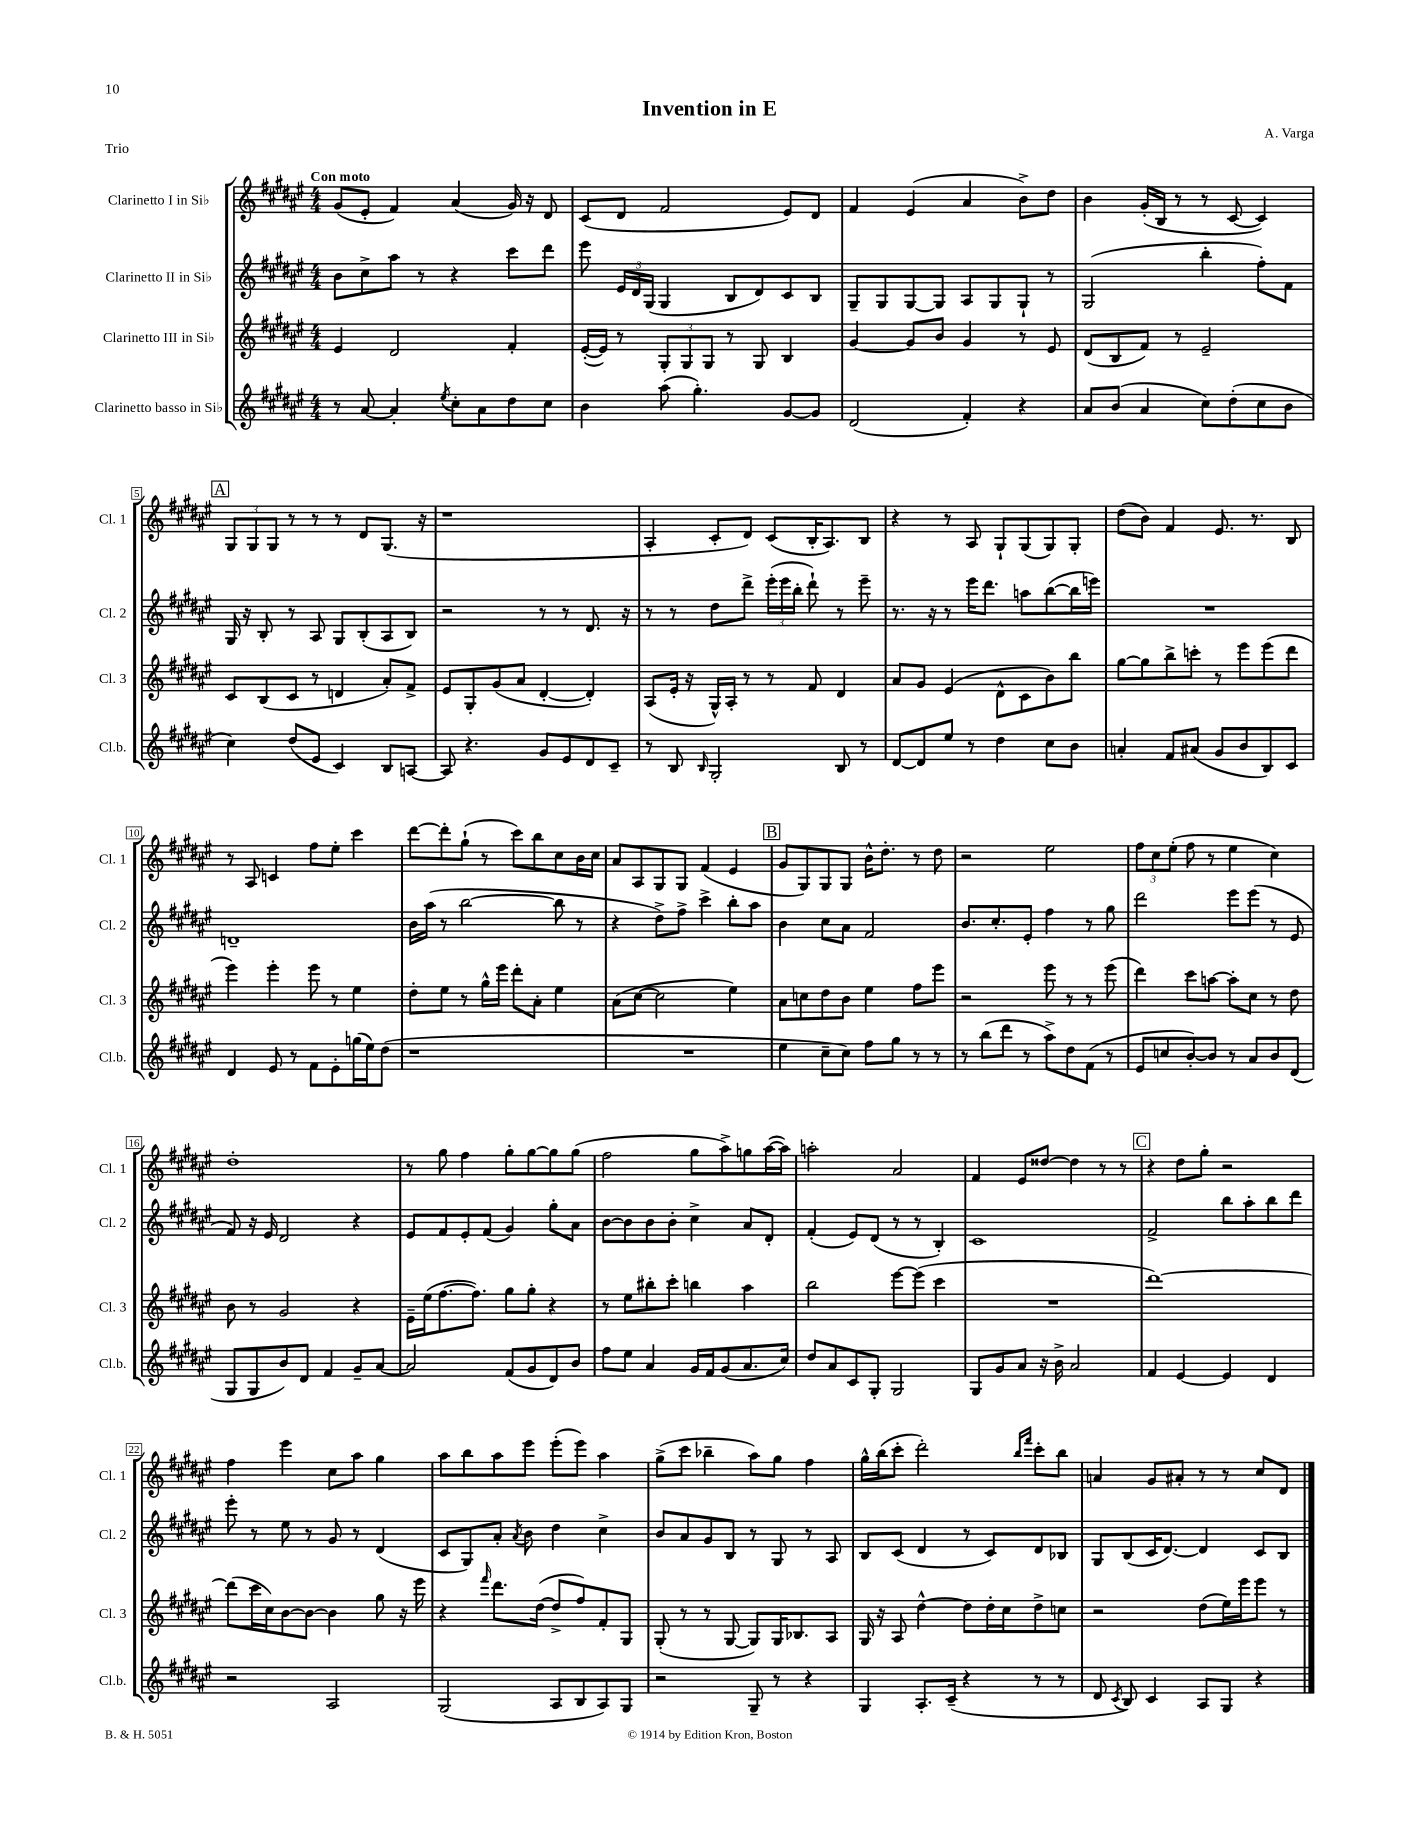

**kern	**kern	**kern	**kern
*staff4	*staff3	*staff2	*staff1
*clefG2	*clefG2	*clefG2	*clefG2
*k[f#c#g#d#a#e#]	*k[f#c#g#d#a#e#]	*k[f#c#g#d#a#e#]	*k[f#c#g#d#a#e#]
*M4/4	*M4/4	*M4/4	*M4/4
8r	4e#/	8b\L	(8g#/L
[8a#/	.	8cc#^\	8e#'/J
4a#'/]	2d#/	8aa#\J	4f#/)
.	.	8r	.
8qee#/	.	.	.
8cc#'\L	.	4r	(4a#/
8a#\	.	.	.
8dd#\	4f#'/	8ccc#\L	16g#/)
.	.	.	16r
8cc#\J	.	8ddd#\J	8d#/
=	=	=	=
4b\	([16e#'/LL	8eee#\	(8c#/L
.	16e#/]JJ)	.	.
.	8r	24e#/LL	8d#/J
.	.	24d#/	.
.	.	(24G#/JJ	.
(8aa#\	12G#'/L	4G#/	2f#/
.	12G#/	.	.
4.gg#'\)	.	.	.
.	12G#/J	.	.
.	8r	8B/L	.
.	8G#/	8d#/)	.
[8g#/L	4B/	8c#/	8e#/L)
8g#/]J	.	8B/J	8d#/J
=	=	=	=
(2d#/	[4g#/	8G#~/L	4f#/
.	.	8G#/	.
.	8g#/]L	[8G#/	(4e#/
.	8b/J	8G#/]J	.
4f#'/)	4g#/	8A#/L	4a#/
.	.	8G#/	.
4r	8r	8G#`/J	8b^\L)
.	8e#/	8r	8dd#\J
=	=	=	=
8a#/L	(8d#/L	(2G#/	4b\
(8b/J	8B/	.	.
4a#/	8f#/J)	.	(16g#'/LL
.	.	.	16B/JJ
.	8r	.	8r
8cc#\L)	2e#~/	4bb'\	8r
(8dd#'\	.	.	[8c#/
8cc#\	.	8ff#'\L)	4c#/])
8b\J	.	8f#\J	.
=	=	=	=
4cc#\)	8c#/L	16G#/	12G#/L
.	.	16r	.
.	.	.	12G#/
.	(8B/	8B'/	.
.	.	.	12G#/J
(8dd#/L	8c#/J	8r	8r
8e#/J	8r	8A#/	8r
4c#/)	4d/	8G#/L	8r
.	.	(8B'/	8d#/L
8B/L	8a#'/L)	8A#/	(8.G#/J
[8A/J	8f#^/J	8B/J)	.
.	.	.	16r
=	=	=	=
8A/]	8e#/L	2r	1r
4.r	8G#'/	.	.
.	(8g#/	.	.
.	8a#/J	.	.
8g#/L	[4d#'/	8r	.
8e#/	.	8r	.
8d#/	4d#'/])	8.d#/	.
8c#~/J	.	.	.
.	.	16r	.
=	=	=	=
8r	(8A#/L	8r	4A#'/
8B/	16e#'/Jk	8r	.
.	16r	.	.
16qqB/	.	.	.
2G#'/	16G#^^/LL)	8dd#\L	8c#'/L
.	16A#'/JJ	.	.
.	8r	8ddd#^\J	8d#/J)
.	8r	(24eee#'\LL	(8c#/L
.	.	24eee#\	.
.	.	24bb'\JJ	.
.	8f#/	8ddd#`\)	16B'/K
.	.	.	8.A#/)
8B/	4d#/	8r	.
8r	.	8eee#~\	8B/J
=	=	=	=
[8d#/L	8a#/L	8.r	4r
8d#/]	8g#/J	.	.
.	.	16r	.
8ee#/J	(4e#/	8r	8r
8r	.	16eee#\LK	8A#/
.	.	8.ddd#\J	.
4dd#\	8d#^^\L	.	8G#`/L
.	8c#\	8aa\L	(8G#/
8cc#\L	8b\)	([8bb\	8G#/)
8b\J	8bb\J	16bb\]L	8G#'/J
.	.	16eee\JJ)	.
=	=	=	=
4a'/	[8gg#\L	1r	(8dd#\L
.	8gg#\]	.	8b\J)
8f#/L	8bb^\	.	4f#/
(8a#/J	8ccc'\J	.	.
8g#/L	8r	.	8.e#/
8b/	8eee#\L	.	.
.	.	.	8.r
8B/)	(8eee#\	.	.
8c#/J	8ddd#\J	.	8B/
=	=	=	=
4d#/	4eee#\)	1d~	8r
.	.	.	8A#/
8e#/	4eee#'\	.	4c/
8r	.	.	.
8f#\L	8eee#\	.	8ff#\L
8e#'\	8r	.	8ee#'\J
(16gg\L	4ee#\	.	4ccc#\
16ee#\J)	.	.	.
(8dd#\J	.	.	.
=	=	=	=
1r	8dd#'\L	16b\LL	[8ddd#\L
.	.	(16aa#\JJ	.
.	8ee#\J	8r	8ddd#'\]
.	8r	[2bb\	(8gg#`\J
.	16gg#^^\LL	.	8r
.	16eee#\JJ	.	.
.	8ddd#'\L	.	8ccc#\L)
.	8a#'\J	.	8bb\
.	4ee#\	8bb\]	8cc#\
.	.	8r	16b\L
.	.	.	16cc#\JJ
=	=	=	=
1r	(8a#\L	4r	8a#/L
.	[8cc#\J	.	8A#/
.	2cc#\]	8dd#^\L)	8G#/
.	.	8ff#^\J	8G#/J
.	.	4ccc#^\	(4f#/
.	4ee#\)	8bb'\L	4e#/
.	.	8aa#\J	.
=	=	=	=
4ee#\	8a#\L	4b\	8g#/L
.	8cc\	.	8G#/)
8cc#~\L	8dd#\	8cc#\L	8G#/
8cc#\J)	8b\J	8a#\J	8G#/J
8ff#\L	4ee#\	2f#/	16b^^\LK
.	.	.	8.dd#'\J
8gg#\J	.	.	.
8r	8ff#\L	.	8r
8r	8eee#\J	.	8dd#\
=	=	=	=
8r	2r	8.b/L	2r
(8bb\L	.	.	.
.	.	8.cc#'/	.
8ddd#\J	.	.	.
8r	.	8e#'/J	.
8aa#^\L)	8eee#\	4ff#\	2ee#\
8dd#\	8r	.	.
(8f#\J	8r	8r	.
8r	(8eee#\	8gg#\	.
=	=	=	=
8e#/L	4ddd#\)	2ddd#\	12ff#\L
.	.	.	12cc#\
8cc/	.	.	.
.	.	.	(12ee#'\J
[8b'/)	8ccc#\L	.	8ff#\
8b/]J	[8aa\J	.	8r
8r	8aa'\]L	8eee#\L	4ee#\
8a#/L	8cc#\J	(8eee#\J	.
8b/	8r	8r	4cc#\)
(8d#/J	8dd#\	8e#/	.
=	=	=	=
8G#/L	8b\	8f#/)	1dd#'
8G#/	8r	16r	.
.	.	16e#/	.
8b/)	2g#/	2d#/	.
8d#/J	.	.	.
4f#/	.	.	.
8g#~/L	4r	4r	.
[8a#/J	.	.	.
=	=	=	=
2a#/]	16e#~\LL	8e#/L	8r
.	(16ee#\J	.	.
.	[8.ff#\	8f#/	8gg#\
.	.	8e#'/	4ff#\
.	8.ff#\]J)	.	.
.	.	(8f#/J	.
(8f#/L	8gg#\L	4g#/)	8gg#'\L
8g#/	8gg#'\J	.	[8gg#\
8d#/)	4r	8gg#'\L	8gg#\]
8b/J	.	8a#\J	(8gg#\J
=	=	=	=
8ff#\L	8r	[8b\L	2ff#\
8ee#\J	8ee#\L	8b\]	.
4a#/	8bb#'\	8b\	.
.	8ccc#'\J	8b'\J	.
16g#/LL	4bb\	4cc#^\	8gg#\L
16f#/J	.	.	.
(8g#/	.	.	8aa#^\)
8.a#/	4aa#\	8a#/L	8gg\
.	.	8d#'/J	([16aa#\L
16cc#/Jk)	.	.	16aa#\]JJ)
=	=	=	=
8dd#/L	2bb\	(4f#'/	2aa'\
8a#/	.	.	.
8c#/	.	8e#/L)	.
8G#'/J	.	(8d#/J	.
2G#/	[8eee#\L	8r	2a#/
.	(8eee#\]J	8r	.
.	4ccc#\	4B'/)	.
=	=	=	=
8G#/L	1r	1c#	4f#/
8g#/	.	.	.
8a#/J	.	.	8e#/L
16r	.	.	[8dd##/J
16b^\	.	.	.
2a#/	.	.	4dd##\]
.	.	.	8r
.	.	.	8r
=	=	=	=
4f#/	[1ddd#)	2f#^/	4r
[4e#/	.	.	8dd#\L
.	.	.	8gg#'\J
4e#/]	.	8bb\L	2r
.	.	8aa#'\	.
4d#/	.	8bb\	.
.	.	8ddd#\J	.
=	=	=	=
2r	(8ddd#\]L	8eee#'\	4ff#\
.	16ccc#\L	8r	.
.	16cc#\J)	.	.
.	[8b\	8ee#\	4eee#\
.	8b\_J	8r	.
2A#/	4b\]	8g#/	8cc#\L
.	.	8r	8aa#\J
.	8gg#\	(4d#/	4gg#\
.	16r	.	.
.	16eee#\	.	.
=	=	=	=
(2G#/	4r	8c#/L	8aa#\L
.	.	8G#/)	8bb\
.	16qqfff#/	.	.
.	8.ddd#\L	8a#'/J	8aa#\
.	.	8qa#/	.
.	.	8b\	8eee#\J
.	([16dd#\Jk	.	.
8A#/L	8dd#^/]L	4dd#\	(8eee#'\L
8B/	8ff#/)	.	8eee#\J)
8A#/)	8f#'/	4cc#^\	4aa#\
8G#/J	8G#/J	.	.
=	=	=	=
2r	(8G#'/	8b/L	(8gg#^\L
.	8r	8a#/	8ccc#\J
.	8r	8g#/	4bb-~\
.	[8G#/	8B/J	.
8G#~/	8G#/]L)	8r	8aa#\L)
8r	16G#/K	8G#/	8gg#\J
.	8.B-/	.	.
4r	.	8r	4ff#\
.	8A#/J	8A#/	.
=	=	=	=
4G#/	16G#/	8B/L	16gg#^^\LL
.	16r	.	(16bb\J
.	8A#/	(8c#/J	8ccc#'\J
8.A#'/L	[4dd#^^\	4d#/	2ddd#'\)
(16c#~/Jk	.	.	.
4r	8dd#\]L	8r	.
.	16dd#'\L	8c#/L)	.
.	16cc#\J	.	.
.	.	.	16qqbb/LL
.	.	.	16qqfff#/JJ
8r	8dd#^\	8d#/	8ccc#'\L
8r	8cc\J	8B-/J	8bb\J
=	=	=	=
8d#/	2r	8G#/L	4a/
8qc#/	.	.	.
8B/)	.	(8B/	.
4c#/	.	16c#/K	8g#/L
.	.	[8.d#/J)	.
.	.	.	8a#'/J
8A#/L	(8dd#\L	4d#/]	8r
8G#/J	16ee#\L)	.	8r
.	16eee#\J	.	.
4r	8eee#\J	8c#/L	8cc#/L
.	8r	8B/J	8d#/J
==	==	==	==
*-	*-	*-	*-
